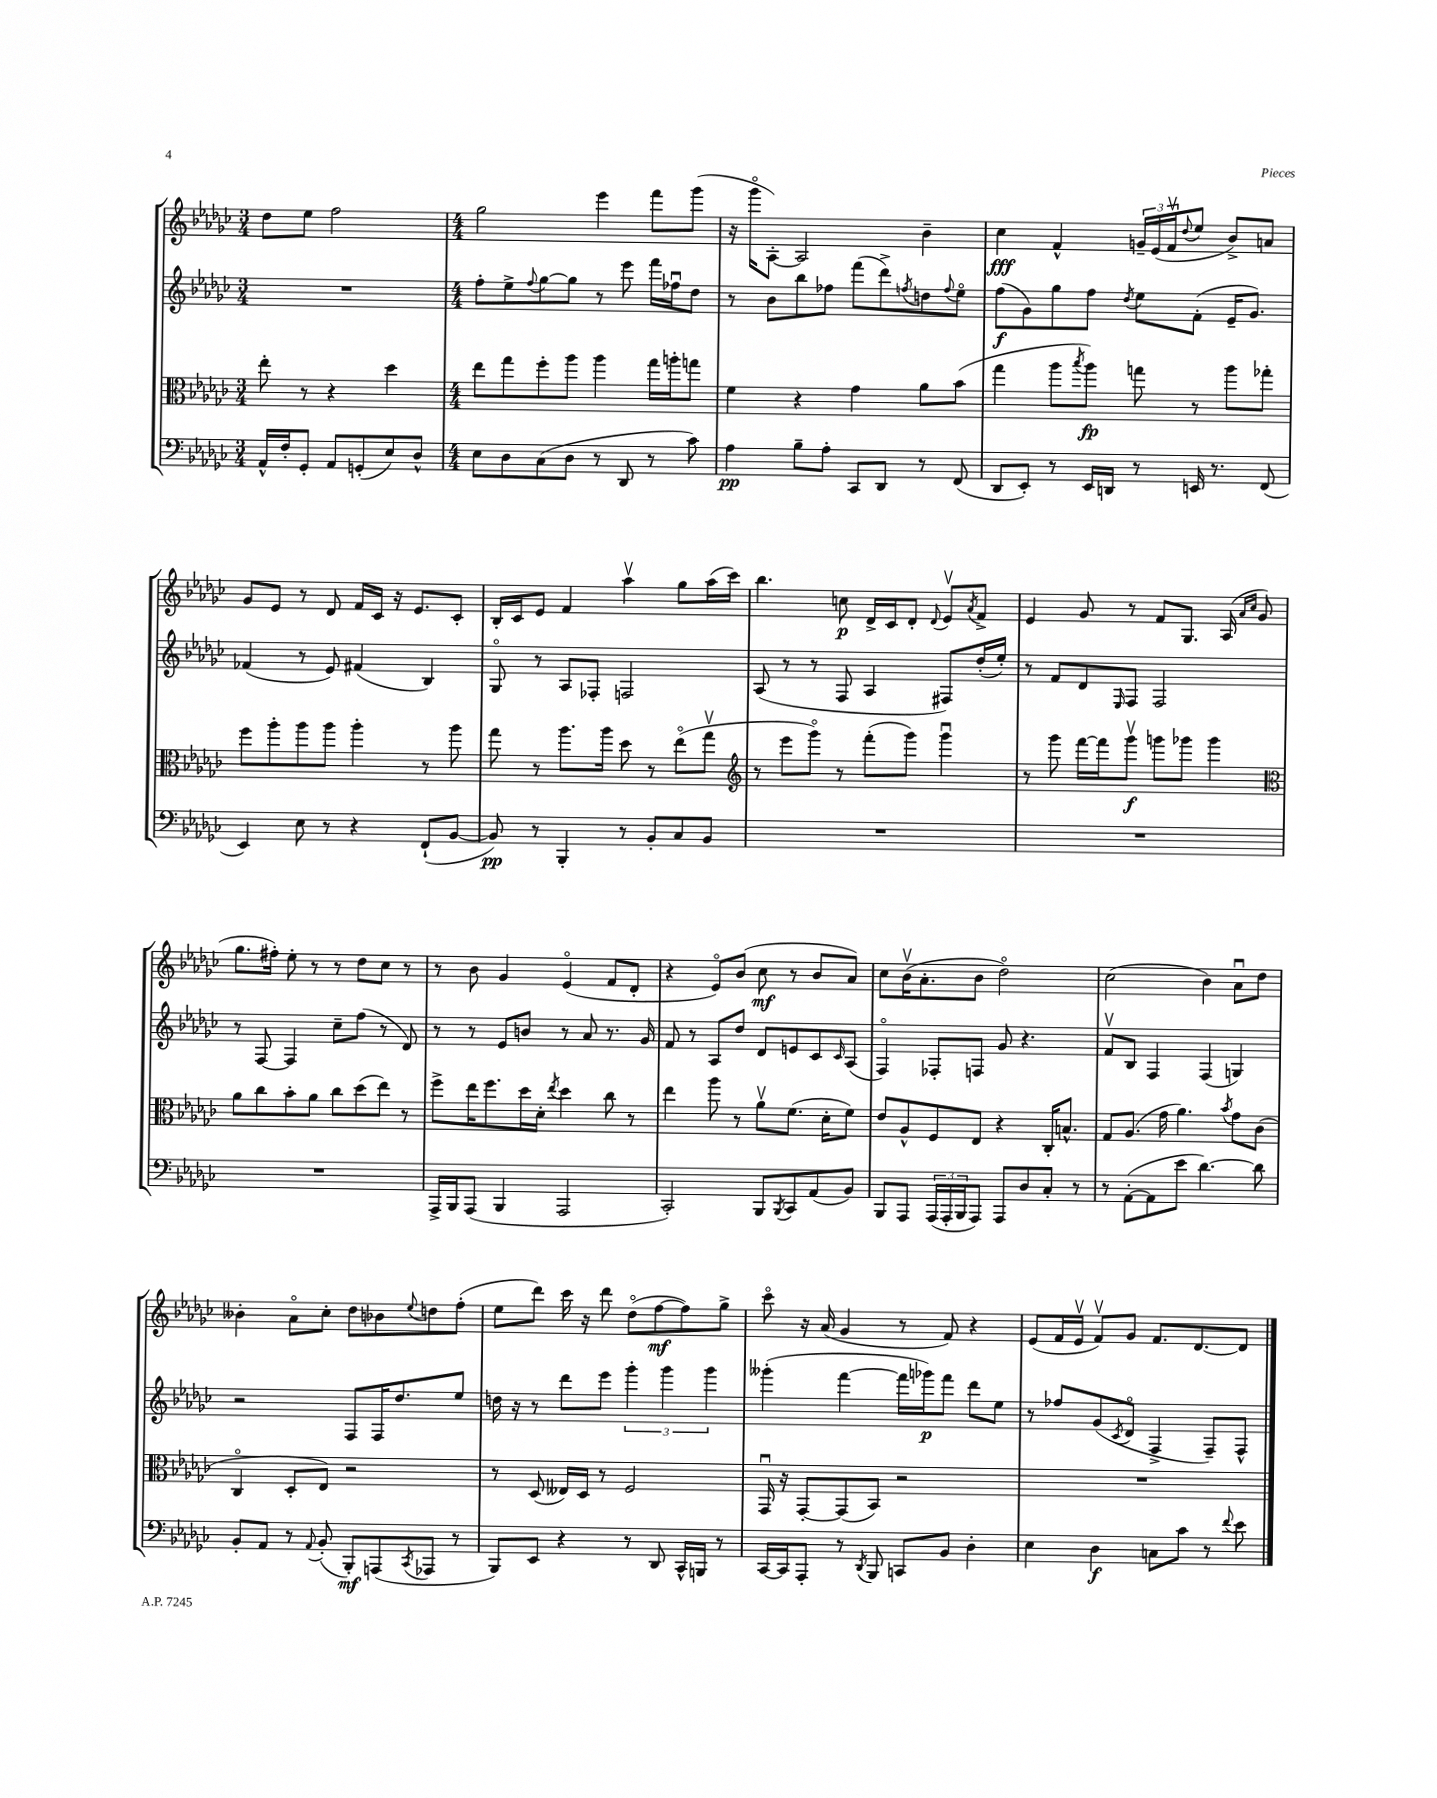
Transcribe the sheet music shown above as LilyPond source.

<<
\new StaffGroup <<
\new Staff = "s0" {
    \clef treble \key ges \major \numericTimeSignature \time 3/4
    des''8 ees''8 f''2 |
    \numericTimeSignature \time 4/4 ges''2 ees'''4 f'''8 ges'''8( |
    r16 ges'''16\flageolet aes8~-.) aes2 bes'4-- |
    ces''4\fff f'4-^ \tuplet 3/2 { g'16-- ees'16( f'16\upbow } \appoggiatura { des''8 } ees''8 bes'8->) a'8 |
    ges'8 ees'8 r8 des'8 f'16 ces'16 r16 ees'8. ces'8-. |
    bes16-. ces'16 ees'8 f'4 aes''4\upbow ges''8 aes''16( ces'''16) |
    bes''4. c''8\p des'16-> ces'16 des'8-. \appoggiatura { des'8 } ees'8\upbow \acciaccatura { aes'8 } f'8-> |
    ees'4 ges'8 r8 f'8 ges8. aes16( \grace { aes'16 ces''16 } ges'8 |
    ges''8. fis''16-.) ees''8-. r8 r8 des''8 ces''8 r8 |
    r8 bes'8 ges'4 ees'4\flageolet( f'8 des'8-. |
    r4 ees'8\flageolet) bes'8( ces''8\mf r8 bes'8 aes'8) |
    ces''8 bes'16\upbow( aes'8.-. bes'8 des''2\flageolet) |
    ces''2( bes'4) aes'8\downbow des''8 |
    beses'4-. aes'8\flageolet ces''8-. des''8 bes'8 \appoggiatura { ees''8 } d''8 f''8-.( |
    ees''8 des'''8) ces'''16 r16 des'''8 des''8\flageolet( f''8~\mf f''8) ges''8-> |
    ces'''8\flageolet r16 aes'16( ges'4 r8 f'8) r4 |
    ees'8( f'16 ees'16\upbow f'8\upbow) ges'8 f'8. des'8.~ des'8 \bar "|." |
}
\new Staff = "s1" {
    \clef treble \key ges \major \numericTimeSignature \time 3/4
    R2. |
    \numericTimeSignature \time 4/4 f''8-. ees''8-> \appoggiatura { f''8 } ges''8~ ges''8 r8 ees'''8 f'''16 fes''16\downbow des''8 |
    r8 bes'8 bes''8 fes''8 f'''8( des'''8->) \acciaccatura { f''8 } d''8 \appoggiatura { f''8 } ees''8\flageolet |
    f''8\f( ges'8) ges''8 f''8 \acciaccatura { des''8 } ees''8 f'8-.( ees'16-- ges'8.) |
    fes'4( r8 ees'8) fis'4( bes4) |
    ges8\flageolet r8 aes8 fes8-. f2 |
    aes8( r8 r8 f8 aes4 fis8) des''16-.( ees''16-.) |
    r8 f'8 des'8 \grace { ees16 } f8 f2 |
    r8 f8~ f4 ces''8-- f''8( r8 des'8) |
    r8 r8 ees'8 b'8 r8 aes'8 r8. ges'16 |
    f'8 r8 aes8 des''8 des'8 e'8 ces'8 \grace { ces'16 } aes8( |
    f4\flageolet) fes8-. f8 ges'8 r4. |
    f'8\upbow bes8 f4 f4( g4) |
    r2 f8 f16 des''8. ees''8 |
    d''16 r16 r8 des'''8 ees'''8 \tuplet 3/2 { ges'''4-. ges'''4 ges'''4 } |
    geses'''4-.( f'''4~ f'''16 ges'''16\p) f'''8 des'''8 ees''8 |
    r8 fes''8 ges'8( \acciaccatura { ces'8 } des'8\flageolet f4-> f8--) f8-^ \bar "|." |
}
\new Staff = "s2" {
    \clef alto \key ges \major \numericTimeSignature \time 3/4
    ees''8-. r8 r4 des''4 |
    \numericTimeSignature \time 4/4 ees''8 ges''8 f''8-. aes''8 aes''4 ges''16 a''16-. g''8 |
    f'4 r4 ges'4 aes'8 bes'8( |
    ges''4 aes''8 \acciaccatura { bes''8 } aes''8\fp) g''8 r8 aes''8 ges''8-. |
    f''8 aes''8-. aes''8 aes''8 aes''4-. r8 aes''8 |
    ges''8 r8 aes''8. aes''16 des''8 r8 ees''8\flageolet( ges''8\upbow |
    \clef treble r8 ees'''8 ges'''8\flageolet) r8 f'''8-.( ges'''8) ges'''4\downbow |
    r8 ges'''8 f'''16~ f'''16 ges'''8\upbow\f g'''8 ges'''8 ges'''4 |
    \clef alto aes'8 ces''8 bes'8-. aes'8 ces''8 des''8( ees''8) r8 |
    f''8-> ees''16 f''8. des''16 des'16-. \acciaccatura { ees''8 } des''4 ces''8 r8 |
    ees''4 aes''8 r8 aes'8\upbow f'8.( des'16-. f'8) |
    ees'8 aes8-^ f8 ees8 r4 ces16-. b8.-^ |
    ges8 aes8.( ges'16 aes'4.) \acciaccatura { bes'8 } ges'8 ces'8( |
    ces4\flageolet des8-. ees8) r2 |
    r8 des8( eeses16) des16 r8 f2 |
    ges,16\downbow r16 ges,8~-. ges,8( bes,8) r2 |
    R1 \bar "|." |
}
\new Staff = "s3" {
    \clef bass \key ges \major \numericTimeSignature \time 3/4
    aes,16-^ f16-. ges,8-. aes,8 g,8-.( ees8) des8-^ |
    \numericTimeSignature \time 4/4 ees8 des8 ces8( des8 r8 des,8 r8 ces'8) |
    aes4\pp bes8-- aes8-. ces,8 des,8 r8 f,8( |
    des,8 ees,8-.) r8 ees,16 d,16 r8 e,16 r8. f,8( |
    ees,4) ees8 r8 r4 f,8-!( bes,8~ |
    bes,8\pp) r8 bes,,4-. r8 bes,8-. ces8 bes,8 |
    R1 |
    R1 |
    R1 |
    aes,,16-> bes,,16 aes,,8( bes,,4 aes,,2 |
    ces,2-.) bes,,8 \acciaccatura { bes,,8 } ces,8 aes,8( bes,8) |
    bes,,8 aes,,8 \tuplet 3/2 { aes,,16( aes,,16-. bes,,16 } aes,,8) aes,,8 des8 ces8-. r8 |
    r8 aes,8~-.( aes,8 ees'8 des'4.~) des'8 |
    bes,8-. aes,8 r8 \appoggiatura { aes,8 } bes,8-.( bes,,8-.\mf) a,,8( \acciaccatura { ces,8 } aes,,8 r8 |
    bes,,8) ees,8 r4 r8 des,8 ces,16-^ b,,16 r8 |
    ces,16~ ces,16 aes,,8-. r8 \acciaccatura { des,8 } bes,,8 c,8 bes,8 des4-. |
    ees4 des4\f c8 ces'8 r8 \appoggiatura { f'8 } ees'8 \bar "|." |
}
>>
>>
\layout { \context { \Score \remove "Bar_number_engraver" } }
